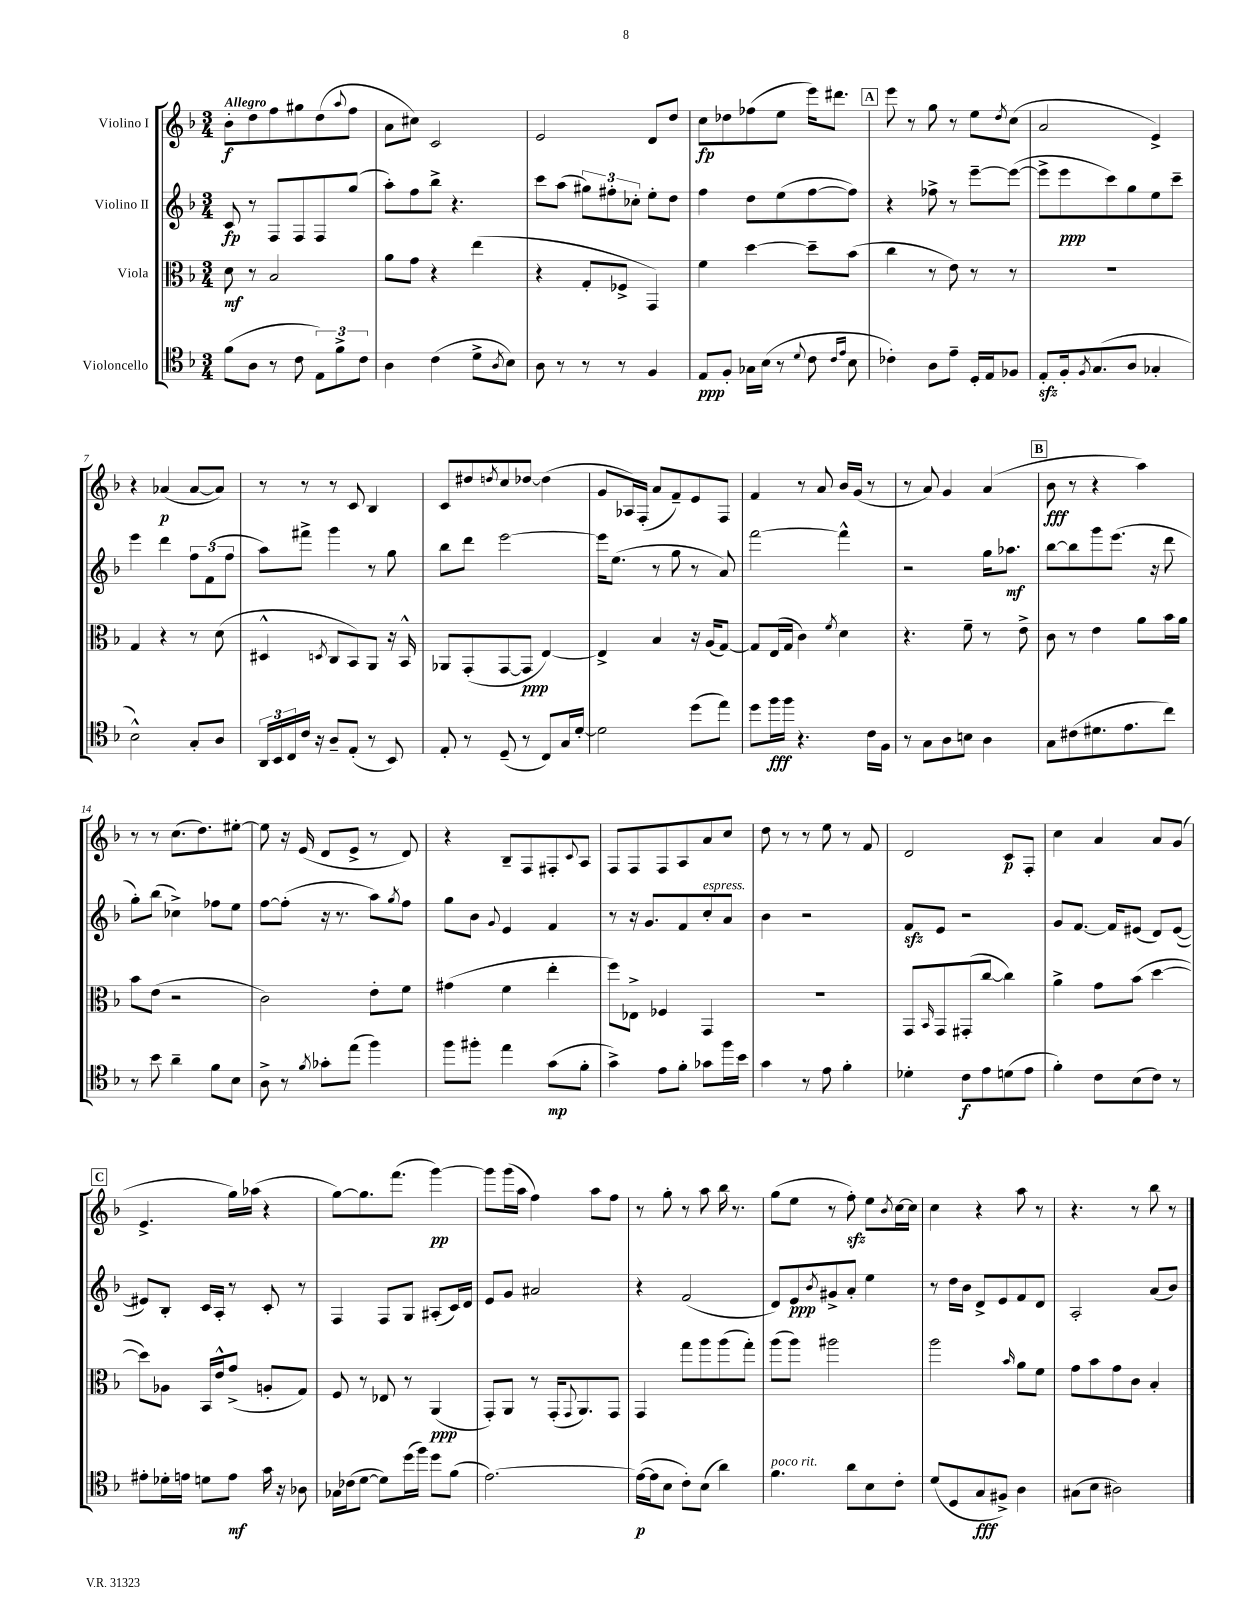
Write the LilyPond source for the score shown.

<<
\new StaffGroup <<
\new Staff = "s0" \with { instrumentName = "Violino I" } {
    \clef treble \key f \major \numericTimeSignature \time 3/4 \tempo "Allegro"
    bes'8-.\f d''8 f''8 gis''8 d''8( \appoggiatura { a''8 } f''8 |
    a'8 cis''8) c'2 |
    e'2 d'8 d''8 |
    c''8\fp des''8 fes''8( e''8 e'''16) dis'''8. |
    \mark \markup { \box "A" } e'''8 r8 g''8 r8 e''8 \acciaccatura { d''8 } c''8( |
    a'2 e'4->) |
    r4 aes'4\p( aes'8~ aes'8) |
    r8 r8 r8 c'8 bes4 |
    c'8 dis''8 \acciaccatura { d''8 } c''8 des''8~ des''4( |
    g'8 aes16) f16-.( a'8 f'8--) e'8 f8 |
    f'4 r8 a'8 bes'16 g'16( r8 |
    r8 a'8) g'4 a'4( |
    \mark \markup { \box "B" } bes'8\fff r8 r4 a''4) |
    r8 r8 c''8.( d''8.) eis''8~-. |
    eis''8 r16 e'16( d'8 e'8-> r8 d'8) |
    r4 bes8-- f8 fis8-. \appoggiatura { c'8 } a8 |
    f8 f8 f8 a8 a'8 c''8 |
    d''8 r8 r8 e''8 r8 f'8 |
    d'2 c'8\p f8-. |
    c''4 a'4 a'8 g'8( |
    \mark \markup { \box "C" } e'4.-> g''16) aes''16( r4 |
    g''8~) g''8. f'''8.( g'''4~\pp) |
    g'''8 g'''16( a''16 f''4) a''8 f''8 |
    r8 g''8-. r8 a''8 bes''16 r8. |
    g''8( e''8 r8 f''8-.\sfz) e''8 \acciaccatura { bes'8 } c''16~ c''16 |
    c''4 r4 a''8 r8 |
    r4. r8 bes''8 r8 \bar "|." |
}
\new Staff = "s1" \with { instrumentName = "Violino II" } {
    \clef treble \key f \major \numericTimeSignature \time 3/4
    c'8\fp r8 f8 f8 f8 g''8( |
    a''8-.) f''8 bes''8-> r4. |
    c'''8 a''8( \tuplet 3/2 { gis''8) fis''8-. ces''8-. } e''8-. d''8 |
    f''4 d''8 e''8( f''8~ f''8) |
    \mark \markup { \box "A" } r4 fes''8-> r8 e'''8~-- e'''8~( |
    e'''8-> e'''8\ppp c'''8) g''8 e''8 c'''8-- |
    e'''4 d'''4 \tuplet 3/2 { f''8 f'8( f''8 } |
    a''8) fis'''8-> g'''4 r8 g''8 |
    bes''8 d'''8 e'''2~ |
    e'''16 e''8.( r8 g''8 r8 a'8) |
    f'''2~ f'''4-^ |
    r2 g''16 aes''8.\mf |
    \mark \markup { \box "B" } bes''8~ bes''8 g'''8 e'''8.( r16 d'''8 |
    g''8-.) bes''8( ces''4->) fes''8 e''8 |
    f''8~ f''8-.( r16 r8. a''8) \acciaccatura { g''8 } f''8 |
    g''8 bes'8 \appoggiatura { g'8 } e'4 f'4 |
    r8 r16 g'8. f'8 c''8-.^\markup { \italic "espress." } a'8 |
    bes'4 r2 |
    f'8\sfz e'8 r2 |
    g'8 f'8.~ f'16 eis'8( d'8) eis'8~( |
    \mark \markup { \box "C" } eis'8) bes8-. c'16 a16-. r8 c'8-. r8 |
    f4 f8 g8 ais8-.( c'16) d'16 |
    e'8 g'8 ais'2 |
    r4 f'2( |
    d'8) e'8\ppp \acciaccatura { bes'8 } gis'8-> a'8-. e''4 |
    r8 d''16 bes'16 d'8-> e'8 f'8 d'8 |
    a2-. a'8( bes'8) \bar "|." |
}
\new Staff = "s2" \with { instrumentName = "Viola" } {
    \clef alto \key f \major \numericTimeSignature \time 3/4
    d'8\mf r8 bes2 |
    a'8 g'8 r4 e''4( |
    r4 g8-. fes8-> g,4) |
    f'4 d''4~ d''8-- bes'8( |
    \mark \markup { \box "A" } c''4 r8 e'8) r8 r8 |
    R2. |
    g4 r4 r8 d'8( |
    dis4-^ \acciaccatura { d8 } c8 bes,8) a,8 r16 bes,16-^ |
    aes,8 g,8-.( g,8~ g,8\ppp e4~) |
    e4-> bes4 r16 a16( g8~) |
    g8 e16( g16 c'4) \acciaccatura { f'8 } d'4 |
    r4. f'8-- r8 e'8-> |
    \mark \markup { \box "B" } c'8 r8 e'4 a'8 bes'16 a'16 |
    bes'8 e'8( r2 |
    c'2) e'8-. f'8 |
    gis'4( f'4 e''4-. |
    f''8) ees8-> fes4 g,4 |
    R2. |
    g,8 \grace { bes,16 } g,8 gis,8-.( c''8~ c''4) |
    a'4-> g'8 bes'8( d''4~ |
    \mark \markup { \box "C" } d''8) aes8 bes,16 e'16-^ g'8->( a8-. g8) |
    f8 r8 ees8 r8 a,4\ppp( |
    g,8-.) a,8 r8 g,16-.( \appoggiatura { g,8 } a,8.) g,8 |
    g,4 g''8 a''8 a''8( g''8-.) |
    a''8( a''8) ais''2 |
    a''2 \grace { bes'16 } a'8 f'8 |
    g'8 bes'8 g'8 c'8 bes4-. \bar "|." |
}
\new Staff = "s3" \with { instrumentName = "Violoncello" } {
    \clef tenor \key f \major \numericTimeSignature \time 3/4
    f'8( a8 r8 c'8 \tuplet 3/2 { e8) f'8-> c'8 } |
    a4 c'4( d'8-> \acciaccatura { a8 } bes8) |
    a8 r8 r8 r8 f4 |
    e8\ppp f8-. ges16 bes16( r8 \appoggiatura { d'8 } c'8 \grace { c'16 e'16 } bes8 |
    \mark \markup { \box "A" } ces'4-.) a8 e'8-- d16-. e16 fes8 |
    e8-.\sfz f16-. \acciaccatura { f8 } g8.( a8 ges4-. |
    bes2-^) g8-. a8 |
    \tuplet 3/2 { a,16 bes,16 c16 } c'16 r16 a8-- e8-.( r8 bes,8) |
    e8-. r8 d8--( r8 c8) g16 d'16~-. |
    d'2 d''8( e''8) |
    d''8 f''16\fff f''16 r4. c'16 f16 |
    r8 g8 a8 b8 a4 |
    \mark \markup { \box "B" } g8 cis'8( dis'8. e'8. c''8) |
    r8 bes'8 a'4-- f'8 bes8 |
    a8-> r8 \acciaccatura { f'8 } ges'8-. e''8( f''4) |
    f''8 fis''8-. e''4 g'8\mp( f'8-. |
    g'4->) e'8 f'8-. ges'8 f''16 bes'16 |
    g'4 r8 e'8 f'4-. |
    des'4-. c'8\f e'8 d'8( e'8 |
    f'4-.) c'8 bes8( c'8) r8 |
    \mark \markup { \box "C" } eis'8-. des'16-. e'16 d'8 e'8\mf g'16 r16 aes8 |
    ges16 ces'16( d'8~ d'8) d''16( f''16) d''8 f'8( |
    e'2.~) |
    e'16~\p( e'16 bes8 c'8-.) bes8( a'4) |
    f'4.^\markup { \italic "poco rit." } a'8 bes8 c'8-. |
    d'8( d8 g8\fff fis8->) a4 |
    gis8( bes8 ais2) \bar "|." |
}
>>
>>
